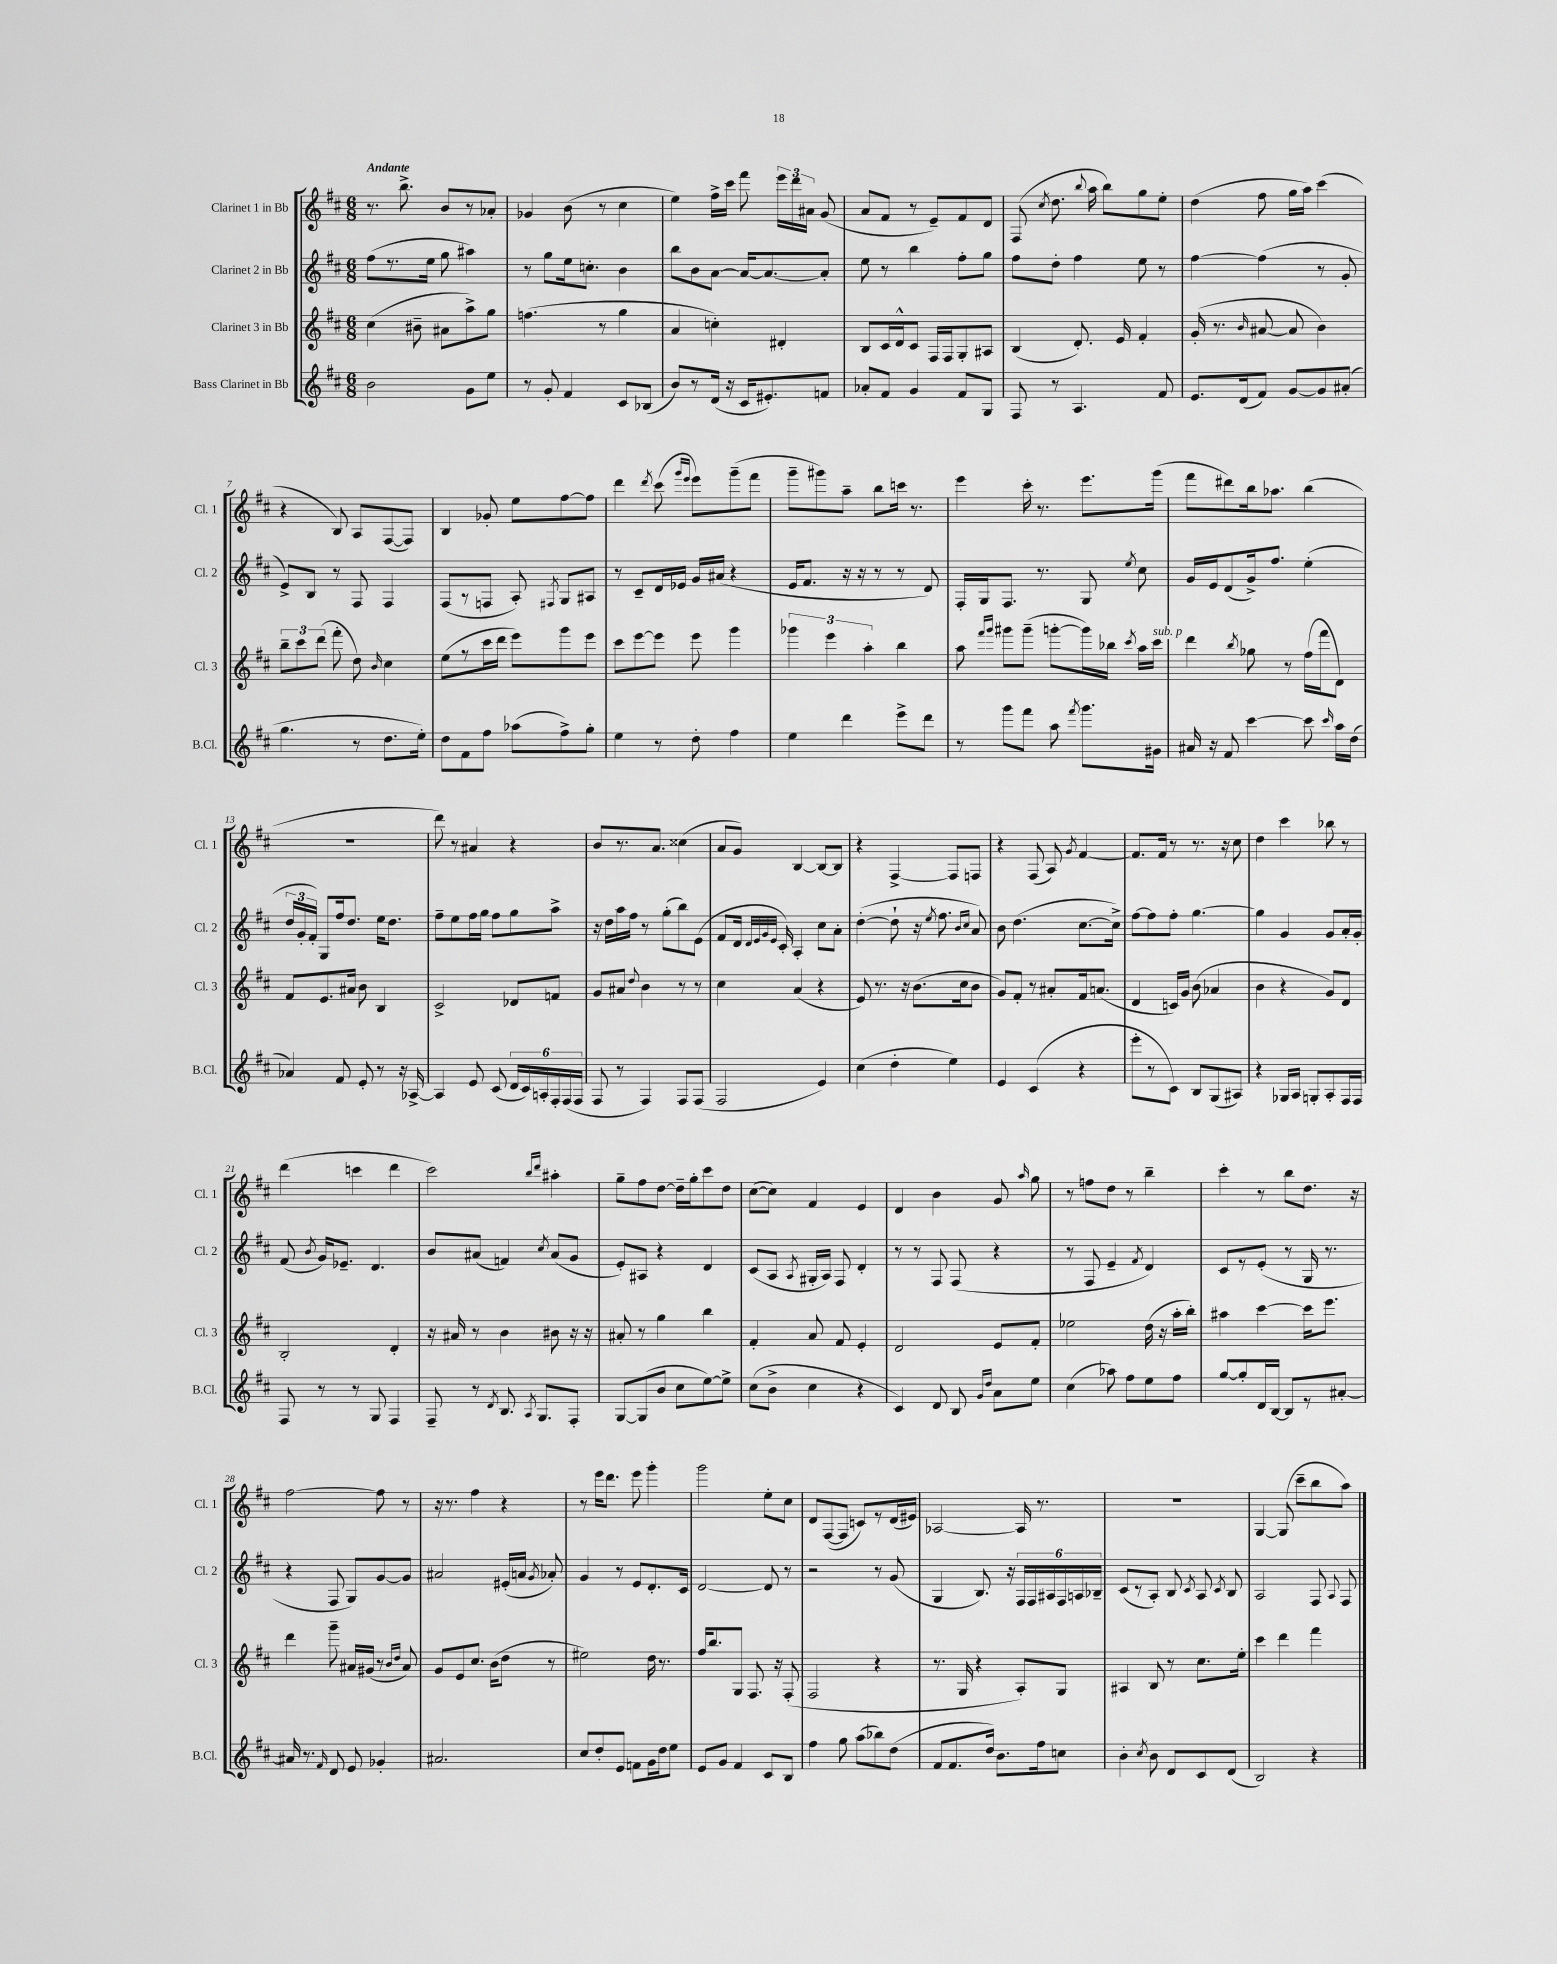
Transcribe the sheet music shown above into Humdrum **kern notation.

**kern	**kern	**kern	**kern
*part4	*part3	*part2	*part1
*staff4	*staff3	*staff2	*staff1
*I"Bass Clarinet in Bb	*I"Clarinet 3 in Bb	*I"Clarinet 2 in Bb	*I"Clarinet 1 in Bb
*I'B.Cl.	*I'Cl. 3	*I'Cl. 2	*I'Cl. 1
*clefG2	*clefG2	*clefG2	*clefG2
*k[f#c#]	*k[f#c#]	*k[f#c#]	*k[f#c#]
*M6/8	*M6/8	*M6/8	*M6/8
=1	=1	=1	=1
!	!	!	!LO:TX:a:B:t=Andante
2b\	(4cc#\	(8ff#\L	8.r
.	.	8.r	.
.	.	.	8.bb^\
.	8b#X~\	.	.
.	.	16ee\Jk	.
.	8a#X\L	8gg\	8b/L
8g\L	8aa^\)	4aa#X\)	8r
8ee\J	8gg\J	.	8a-X'/J
=2	=2	=2	=2
8r	(4.ffn\	8r	4g-X/
8g'/	.	8gg\L	.
4f#/	.	16ee\k	(8b\
.	.	8.ccn'\J	.
.	8r	.	8r
8c#/L	4gg\	4b\	4cc#\
(8B-X/J	.	.	.
=3	=3	=3	=3
8b/L)	4a/	8bb\L	4ee\)
8r	.	8b\	.
(16d/Jk	4ccn'\)	[8a\J	16ff#^\LL
16r	.	.	16ccc#\JJ
16c#/KL	.	16a/KL_	8fff#\
8.e#X'/)	.	8.a/_	.
.	4d#X'/	.	24eee\LL
.	.	.	24ddd\
.	.	.	24a#X\JJ
8fn/J	.	8a'/J]	(8g/
=4	=4	=4	=4
8a-X'/L	8B/L	8ee\	8a/L
8f#/J	16c#/L	8r	8f#/J
.	16d^^/J	.	.
4g/	8c#/J	4bb\	8r
.	16F#/LL	.	8e~/L)
.	16F#/J	.	.
8f#/L	8G'/	8ff#'\L	8f#/
8G/J	8A#X/J	8gg\J	8d/J
=5	=5	=5	=5
8F#/	(4B/	8ff#\L	(8F#/
.	.	.	8qcc#/
8r	.	8dd'\J	8.dd\
4.A/	8.d'/)	4ff#\	.
.	.	.	8qqbb/
.	.	.	16aa\
.	.	.	8bb\L)
.	16e/	.	.
.	4f#'/	8ee\	8gg\
8f#/	.	8r	8ee'\J
=6	=6	=6	=6
8.e/L	(16g'/	[4ff#\	(4dd\
.	8.r	.	.
(16d/k	.	.	.
.	16qqb/	.	.
8f#/J)	[8a#X/	(4ff#\]	8ff#\
[8g/L	8a#/]	.	16gg\LL
.	.	.	16aa\JJ)
8g/]	4b\)	8r	(4ccc#\
(8a#X'/J	.	8g'/	.
!!LO:LB:g=z
=7	=7	=7	=7
4.gg\	12bb~\L	8e^/L)	4r
.	12ccc#\	.	.
.	.	8B/J	.
.	(12ddd\J	.	.
.	8fff#'\	8r	8B/)
8r	8dd\)	8F#/	8A/L
.	16qqb/	.	.
8.dd\L	4cc#\	4F#/	([8F#/
.	.	.	8F#/J])
16ee'\Jk)	.	.	.
=8	=8	=8	=8
8dd\L	(8ee\L	(8F#/L	4B/
8f#\	8r	8r	.
8ff#\J	16ccc#\L	8Fn/J	8g-X'/
.	16ddd\JJ	.	.
(8aa-X\L	8eee\L)	8A'/)	8ee\L
.	.	8qF#X/	.
8ff#^\)	8ggg\	8G/L	[8ff#\
8gg'\J	8eee\J	8A#X/J	8ff#\J]
=9	=9	=9	=9
4ee\	8ccc#\L	8r	4ddd\
.	[8eee\	8c#~/L	.
.	.	.	8qddd/
8r	8eee\J]	16d/L	(8ccc#\
.	.	16e-X/JJ	.
.	.	.	16qqggg/LL
.	.	.	16qqeee/JJ
8dd'\	8eee\	16g/LL	8eee\L)
.	.	(16a#X/JJ	.
4ff#\	4ggg\	4r	(8ggg~\
.	.	.	8fff#\J
=10	=10	=10	=10
4ee\	6ggg-X\	16e/KL	8ggg~\L
.	.	8.f#/J	.
.	.	.	8ggg#X\)
.	6eee\	.	.
4ddd\	.	16r	8aa~\J
.	.	16r	.
.	6aa'\	.	.
.	.	8r	8bb\L
8eee^\L	4bb\	8r	16cccn\Jk
.	.	.	8.r
8ddd\J	.	8d/)	.
=11	=11	=11	=11
8r	8aa\	16F#'/LL	4eee\
.	.	16G/J	.
.	16qqfff#/LL	.	.
.	16qqggg/JJ	.	.
8ggg\L	8ggg#X\L	8.F#/J	.
8fff#\J	(8ggg#~\J	.	16ccc#'\
.	.	8.r	8.r
8aa\	[8gggn'\L	.	.
8qfff#/	.	.	.
8.ggg\L	16ggg\L])	8G/	8.eee\L
.	16bb-X\JJ	.	.
.	8qccc#/	8qee/	.
.	16aa\LL	8cc#\	.
!	!LO:TX:a:i:t=sub. p	!	!
16g#X\Jk	16ccc#\JJ	.	(16ggg\Jk
=12	=12	=12	=12
16a#X/	4ddd\	16g/LL	8fff#\L
16r	.	16e/J	.
8f#/	.	(8d/	8ddd#X\)
.	8qbb/	.	.
[4ccc#\	8gg-X\	16g^/k)	16bb\k
.	.	8.ff#/J	8.aa-X\J
.	8r	.	.
8ccc#\]	(16ff#\LL	(4ee'\	(4bb\
.	16fff#\J	.	.
16qqccc#/	.	.	.
16aa\LL	8d\J)	.	.
(16dd\JJ	.	.	.
!!LO:LB:g=z
=13	=13	=13	=13
4a-X/)	8f#/L	24dd/LL	2.r
.	.	24g'/	.
.	.	24f#'/JJ)	.
.	8.e/	8G/L	.
8f#/	.	16ff#/k	.
.	16a#X/Jk	8.dd/J	.
8e'/	8b\	.	.
8r	4B/	16ee\KL	.
.	.	8.dd\J	.
16r	.	.	.
[16A-X^/	.	.	.
=14	=14	=14	=14
4A-/]	2c#^/	8ff#~\L	8ddd\)
.	.	8ee\	8r
8e/	.	16ff#\L	4a#X/
.	.	16gg\JJ	.
(8c#/	.	8ff#\L	.
24d/LL	8d-X/L	8gg\	4r
24c#/)	.	.	.
24An'/	.	.	.
24F#'/	8fn/J	8aa^\J	.
(24F#/	.	.	.
24F#/JJ	.	.	.
=15	=15	=15	=15
8F#/	8g/L	16r	8b/L
.	.	16dd\LL	.
8r	8a#X/J	16aa\	8.r
.	.	16ff#\JJ	.
.	8qqdd/	.	.
4F#/)	4b\	8r	.
.	.	.	8.a/J
.	.	(8gg'\L	.
8F#/L	8r	8bb\)	(4cc##X\
(8F#/J	8r	(8e\J	.
=16	=16	=16	=16
2F#/	4cc#\	8f#/L	8a/L
.	.	16d/Jk	8g/J)
.	.	32qqd/LLL	.
.	.	32qqe/	.
.	.	32qqg/	.
.	.	32qqe/JJJ	.
.	.	16c#'/)	.
.	(4a/	4A'/	[4B/
4e/)	4r	8cc#\L	8B/L_
.	.	8a'\J	8B/J]
=17	=17	=17	=17
(4cc#\	8e/)	([4dd'\	4r
.	8.r	.	.
4dd'\	.	8dd`\]	[4F#^/
.	16r	.	.
.	(8.b\L	16r	.
.	.	8qee/	.
.	.	8.ff#\	.
4ee\)	.	.	8F#/L]
.	16cc#\k	.	.
.	.	16qqb/LL	.
.	.	16qqcc#/JJ	.
.	8b\J	8a/)	8Fn/J
=18	=18	=18	=18
4e/	8g/L)	8b\	4r
.	8f#'/J	(4.dd\	.
(4c#/	8r	.	(8F#/
.	8a#X'/L	.	8A/)
.	.	.	8qg/
4r	16f#/k	[8.cc#\L	[4f#/
.	(8.an/J	.	.
.	.	16cc#^\Jk])	.
=19	=19	=19	=19
8eee'\L	4d/	[8ff#\L	8.f#/L]
8r	.	8ff#\]	.
.	.	.	16f#/Jk
8c#\J)	16cn/LL)	8ff#'\J	8r
.	16g/JJ	.	.
8B/L	(8b\	[4.gg\	8.r
(8G/	4a-X/	.	.
.	.	.	16r
8A#X/J)	.	.	8cc#\
=20	=20	=20	=20
4r	4b\	4gg\]	4dd\
16G-X/LL	4r	4g/	4ccc#\
16A/JJ	.	.	.
8Gn'/L	.	.	.
8A'/	8g/L)	8g/L	8bb-X\
16F#/L	8d/J	16a'/L	8r
16F#/JJ	.	16g'/JJ	.
!!LO:LB:g=z
=21	=21	=21	=21
8F#/	2B'/	(8f#/	(4ddd\
.	.	8qb/	.
8r	.	16g/KL)	.
.	.	8.e-X~/J	.
8r	.	.	4cccn\
8G/	.	4.d/	.
4F#/	4d'/	.	4ddd\
=22	=22	=22	=22
8F#~/	16r	8b/L	2ccc#\)
.	16a#X/	.	.
8r	8r	(8a#X/J	.
8qd/	.	.	.
8.B/	4b\	4fn/)	.
8qA/	.	.	.
8.G/L	.	.	.
.	.	.	16qqbb/LL
.	.	8qcc#/	16qqddd/JJ
.	8b#X\	(8a#/L	4aa#X'\
8F#'/J	16r	8g/J	.
.	16r	.	.
=23	=23	=23	=23
[8G/L	8a#X'/	8e'/L)	8gg~\L
(8G/]	8r	8A#X/J	8ff#\
8b/J	4gg\	4r	[8dd\J
8cc#\L	.	.	16dd~\LL]
.	.	.	16gg'\J
[8ee\)	4bb\	4d/	8ccc#\
8ee^\J]	.	.	8dd\J
=24	=24	=24	=24
(8cc#\L	4f#'/	(8c#/L	([8cc#\L
8b^\J	.	8A/J	8cc#\J])
.	.	8qA/	.
4cc#\	8a/	16G#X'/LL	4f#/
.	.	16A/JJ)	.
.	8f#/	8F#/	.
4r	4e'/	4d'/	4e/
=25	=25	=25	=25
4c#/)	2d/	8r	4d/
.	.	8r	.
8d/	.	8F#/	4b\
8B/	.	(8F#/	.
16qqg/LL	.	.	.
16qqdd/JJ	.	.	.
8a\L	8e/L	4r	8g/
.	.	.	16qqaa/
8ee\J	8f#'/J	.	8gg\
=26	=26	=26	=26
(4cc#\	2ee-X\	8r	8r
.	.	8F#/	8ffn\L
8aa-X\)	.	4e~/	8dd\J
8ff#\L	.	.	8r
.	.	8qf#/	.
8ee\	(16dd\	4d/)	4bb~\
.	16r	.	.
8ff#\J	16aa'\LL	.	.
.	16bb'\JJ)	.	.
=27	=27	=27	=27
[8gg/L	4aa#X\	8c#/L	4ccc#'\
8gg'/]	.	8r	.
16d/L	[4ccc#\	(8e'/J	8r
[16B/JJ	.	.	.
8B/L]	.	8r	8bb\L
8r	16ccc#\KL]	16G/	8.dd\J
.	8.eee\J	8.r	.
[8a#X'/J	.	.	.
.	.	.	16r
!!LO:LB:g=z
=28	=28	=28	=28
16a#X/]	4ddd\	4r	[2ff#\
8.r	.	.	.
16qqf#/	.	.	.
8d/	8ggg~\	8F#/	.
8e/	16a#X/LL	8G/L)	.
.	(16g#X/JJ	.	.
4g-X'/	8r	[8g/	8ff#\]
.	16qqb/LL	.	.
.	16qqdd/JJ	.	.
.	8a#/)	8g/J]	8r
=29	=29	=29	=29
2.a#X/	8g/L	2a#X/	16r
.	.	.	8.r
.	8e/	.	.
.	8.cc#/J	.	4ff#\
.	(16b\KL	.	.
.	8dd\J	(16e#X'/LL	4r
.	.	16an/JJ	.
.	.	8qg/	.
.	8r	8a-X'/)	.
=30	=30	=30	=30
8cc#/L	2ee#X\)	4g/	8r
8dd'/	.	.	16eee\KL
.	.	.	8.ddd\J
8e/J	.	8r	.
8fn\L	.	8e/L	8eee\
16g\L	16dd\	8.d'/	4ggg'\
16dd\J	8.r	.	.
8ee\J	.	.	.
.	.	16c#/Jk	.
=31	=31	=31	=31
8e/L	16ff#/KL	[2d/	2ggg\
.	8.bb/	.	.
8g/J	.	.	.
4f#/	8G/J	.	.
.	8.F#/	.	.
8c#/L	.	8d/]	8ee'\L
.	16r	.	.
8B/J	(8F#'/	8r	8cc#\J
=32	=32	=32	=32
4ff#\	2F#/	2r	8d/L
.	.	.	([8F#/
8gg\	.	.	8F#/J]
(8aa\L	.	.	8cn/L)
8bb-X\)	4r	8r	8r
(8dd\J	.	(8g/	(16d/L
.	.	.	16e#X/JJ)
=33	=33	=33	=33
8f#/L	8.r	4G/	[2A-X/
8.f#/	.	.	.
.	16G/	.	.
.	4r	8.B/)	.
16dd/Jk)	.	.	.
8.b\L	.	.	.
.	.	16r	.
.	8A'/L)	24F#/LL	16A-/]
.	.	24F#/	.
16ff#\k	.	.	8.r
.	.	24A#X/	.
8ccn\J	8G/J	24F#/	.
.	.	24An/	.
.	.	24B-X~/JJ	.
=34	=34	=34	=34
4b'\	4A#X/	(8c#/L	2.r
.	.	8r	.
8qcc#/	.	.	.
8b\	8B/	8A'/J)	.
8d/L	8r	8B/	.
.	.	8qc#/	.
8c#/	8.cc#\L	8A/	.
.	.	8qc#/	.
(8d/J	.	8B/	.
.	16ee'\Jk	.	.
=35	=35	=35	=35
2B/)	4ccc#\	2A/	[4G/
.	4ddd\	.	(8G/]
.	.	.	8ccc#~\L
4r	4fff#\	8F#/	8bb\
.	.	8qqA/	.
.	.	8F#/	8aa\J)
==	==	==	==
*-	*-	*-	*-
